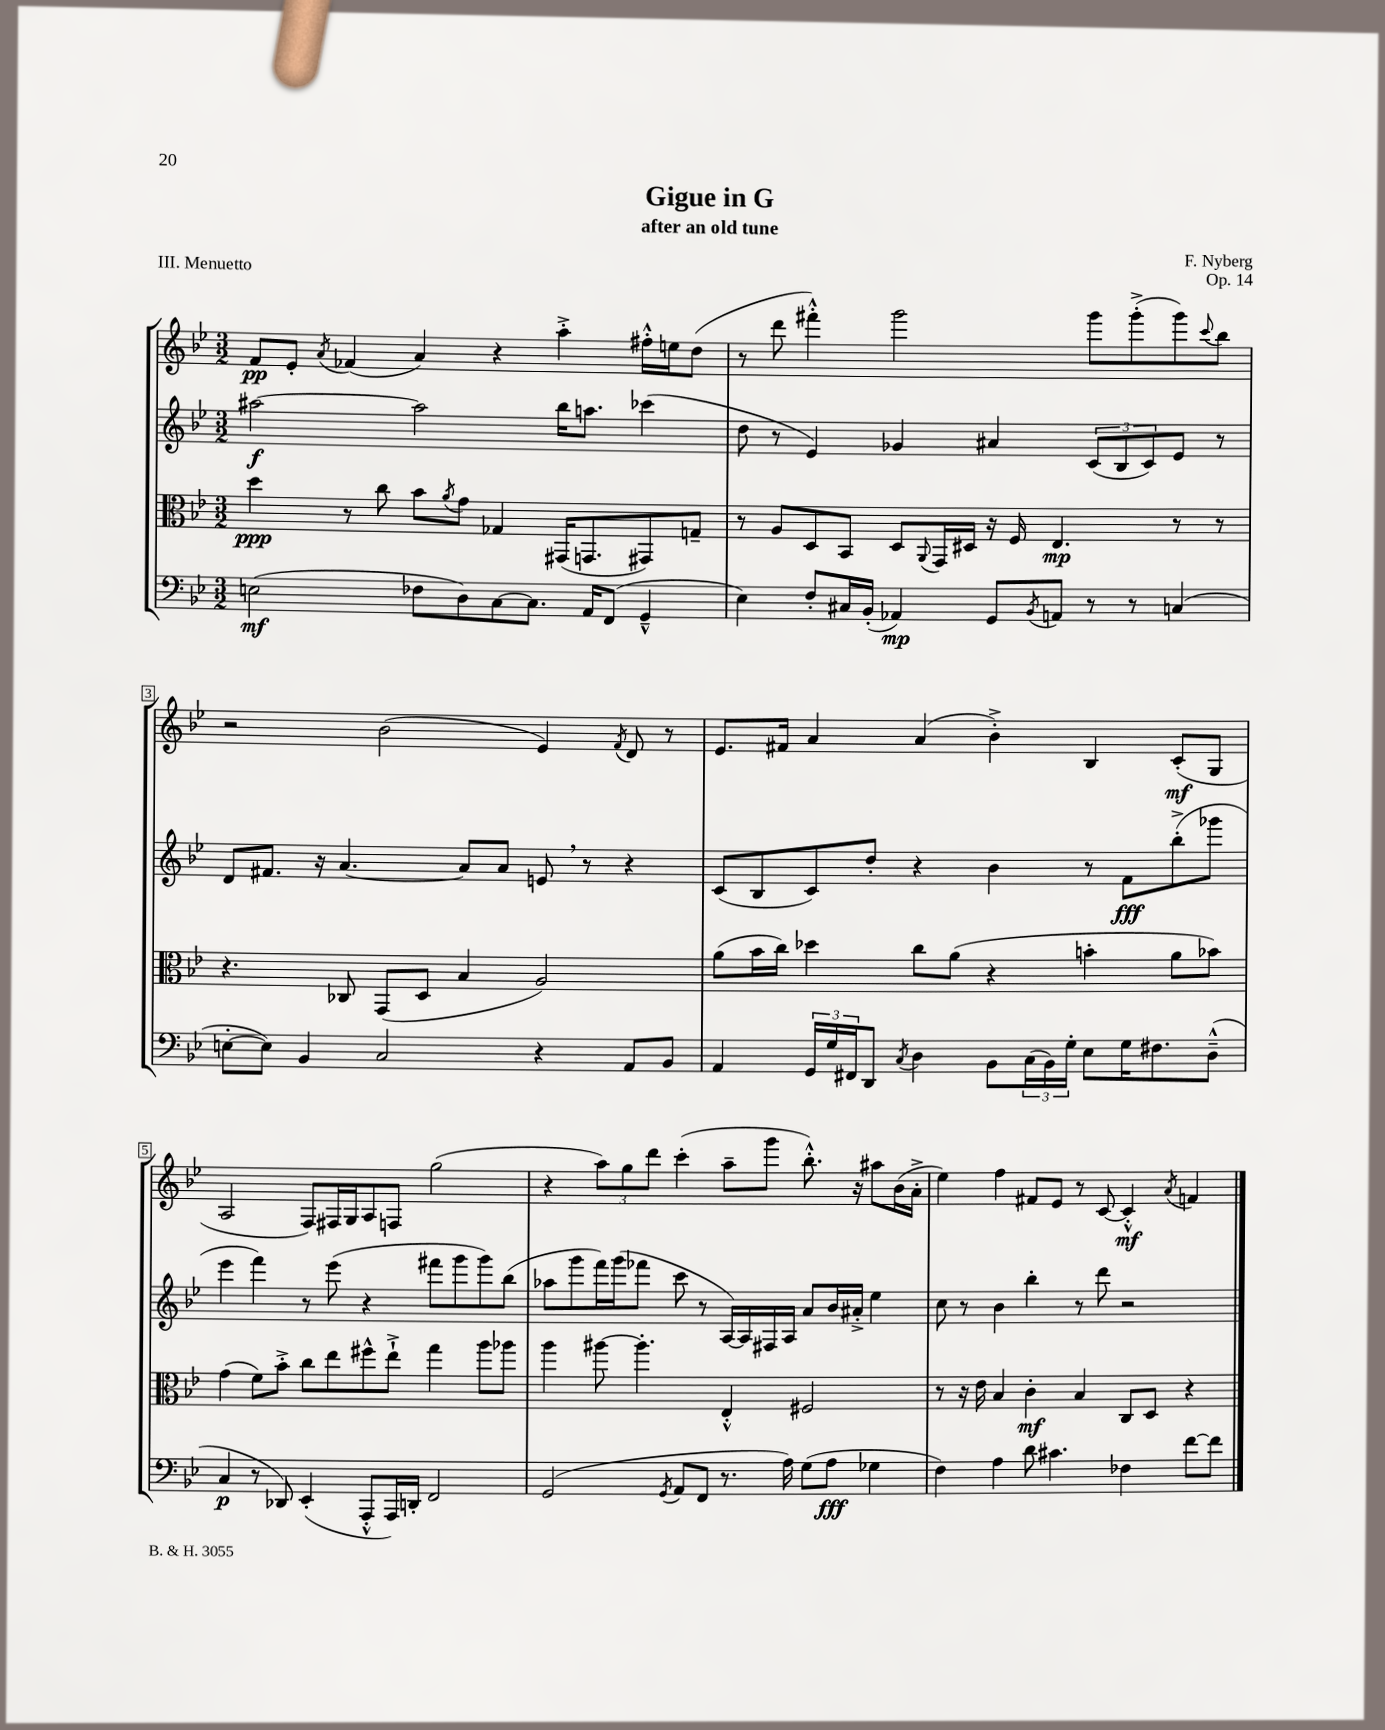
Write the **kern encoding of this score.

**kern	**dynam	**kern	**dynam	**kern	**dynam	**kern	**dynam
*part4	*part4	*part3	*part3	*part2	*part2	*part1	*part1
*staff4	*staff4	*staff3	*staff3	*staff2	*staff2	*staff1	*staff1
*clefF4	*	*clefC3	*	*clefG2	*	*clefG2	*
*k[b-e-]	*	*k[b-e-]	*	*k[b-e-]	*	*k[b-e-]	*
*M3/2	*	*M3/2	*	*M3/2	*	*M3/2	*
=1	=1	=1	=1	=1	=1	=1	=1
(2En\	mf	4dd\	ppp	[2aa#X\	f	8f/L	pp
.	.	.	.	.	.	8e-'/J	.
.	.	.	.	.	.	8qa/	.
.	.	8r	.	.	.	(4f-X/	.
.	.	8cc\	.	.	.	.	.
8F-X\L	.	8b-\L	.	2aa#\]	.	4a/)	.
.	.	8qa/	.	.	.	.	.
8D\)	.	8g\J	.	.	.	.	.
[8C\	.	4G-X/	.	.	.	4r	.
8.C\J]	.	.	.	.	.	.	.
.	.	(16GG#X/KL	.	16bb-\KL	.	4aa'^\	.
16AA/KL	.	8.GGn/	.	8.aan\J	.	.	.
(8FF/J	.	.	.	.	.	.	.
4GG~^^/	.	8GG#X/)	.	(4ccc-X\	.	16ff#X'^^\LL	.
.	.	.	.	.	.	16een\J	.
.	.	8Gn~/J	.	.	.	(8dd\J	.
=2	=2	=2	=2	=2	=2	=2	=2
4E-\)	.	8r	.	8dd\	.	8r	.
.	.	8A/L	.	8r	.	8ddd\	.
8F'/L	.	8D/	.	4e-/)	.	4fff#X'^^\)	.
16C#X/L	.	8BB-/J	.	.	.	.	.
(16BB-'/JJ	.	.	.	.	.	.	.
4AA-X/)	mp	8D/L	.	4g-X/	.	2ggg\	.
.	.	8qqAA/	.	.	.	.	.
.	.	16GG/L	.	.	.	.	.
.	.	16D#X/JJ	.	.	.	.	.
8GG/L	.	16r	.	4a#X/	.	.	.
.	.	16F/	.	.	.	.	.
8qBB-/	.	.	.	.	.	.	.
8AAn/J	.	4.E-/	mp	.	.	.	.
8r	.	.	.	(12c/L	.	8ggg\L	.
.	.	.	.	12B-/	.	.	.
8r	.	.	.	.	.	(8ggg'^\	.
.	.	.	.	12c/)	.	.	.
(4Cn/	.	8r	.	8e-/J	.	8ggg\)	.
.	.	.	.	.	.	8qqccc/	.
.	.	8r	.	8r	.	8bb-\J	.
!!LO:LB:g=z
=3	=3	=3	=3	=3	=3	=3	=3
[8En'\L	.	4.r	.	8d/L	.	2r	.
8E\J])	.	.	.	8.f#X/J	.	.	.
4BB-/	.	.	.	.	.	.	.
.	.	.	.	16r	.	.	.
.	.	8C-X/	.	[4.a/	.	.	.
2C/	.	(8GG/L	.	.	.	(2b-\	.
.	.	8D/J	.	.	.	.	.
.	.	4B-/	.	8a/L]	.	.	.
.	.	.	.	8a/J	.	.	.
4r	.	2A/)	.	8en,/	.	4e-/)	.
.	.	.	.	8r	.	.	.
.	.	.	.	.	.	8qf/	.
8AA/L	.	.	.	4r	.	8d/	.
8BB-/J	.	.	.	.	.	8r	.
=4	=4	=4	=4	=4	=4	=4	=4
4AA/	.	(8a\L	.	(8c/L	.	8.e-/L	.
.	.	16b-\L	.	8B-/	.	.	.
.	.	16cc\JJ)	.	.	.	16f#X/Jk	.
24GG/LL	.	4dd-X\	.	8c/)	.	4a/	.
24G/	.	.	.	.	.	.	.
24FF#X/J	.	.	.	.	.	.	.
8DD/J	.	.	.	8dd'/J	.	.	.
8qC/	.	.	.	.	.	.	.
4D\	.	8cc\L	.	4r	.	(4a/	.
.	.	(8a\J	.	.	.	.	.
8BB-\L	.	4r	.	4b-\	.	4b-'^\)	.
(24C\L	.	.	.	.	.	.	.
24BB-\)	.	.	.	.	.	.	.
24G'\JJ	.	.	.	.	.	.	.
8E-\L	.	4bn'\	.	8r	.	4B-/	.
16G\K	.	.	.	8f\L	fff	.	.
8.F#X\	.	.	.	.	.	.	.
.	.	8a\L	.	(8bb-'^\	.	(8c'/L	mf
(8D~^^\J	.	8b-X\J)	.	8ggg-X\J	.	8G/J	.
!!LO:LB:g=z
=5	=5	=5	=5	=5	=5	=5	=5
4C/	p	(4g\	.	4eee-\	.	2A/	.
8r	.	8f\L)	.	4fff\)	.	.	.
8DD-X/)	.	8b-'^\J	.	.	.	.	.
(4EE-'/	.	8cc\L	.	8r	.	8F/L)	.
.	.	8ee-\	.	(8eee-\	.	16F#X/L	.
.	.	.	.	.	.	16G/J	.
8AAA'^^/L	.	8ff#X^^\	.	4r	.	8A/	.
16AAA/L)	.	8ee-`^\J	.	.	.	8Fn/J	.
16DDn'/JJ	.	.	.	.	.	.	.
2FF/	.	4gg\	.	8fff#X\L	.	(2gg\	.
.	.	.	.	8ggg\	.	.	.
.	.	8aa\L	.	8ggg\)	.	.	.
.	.	8aa-X\J	.	(8bb-\J	.	.	.
=6	=6	=6	=6	=6	=6	=6	=6
(2GG/	.	4aa\	.	8aa-X\L	.	4r	.
.	.	.	.	8ggg\	.	.	.
.	.	[8aa#X\	.	16fff\L)	.	12aa\L)	.
.	.	.	.	(16ggg\J	.	.	.
.	.	.	.	.	.	12gg\	.
.	.	4.aa#'\]	.	8fff-X\J	.	.	.
.	.	.	.	.	.	12ddd\J	.
8qGG/	.	.	.	.	.	.	.
8AA/L	.	.	.	8ccc\	.	(4ccc'\	.
8FF/J	.	.	.	8r	.	.	.
8.r	.	4E-'^^/	.	[16A/LL)	.	8aa~\L	.
.	.	.	.	16A/]	.	.	.
.	.	.	.	16F#X/	.	8ggg\J	.
16A\)	.	.	.	16A/JJ	.	.	.
(8G\L	.	2F#X/	.	8a/L	.	8.bb-'^^\)	.
8A\J	fff	.	.	16b-/L	.	.	.
.	.	.	.	16a#X'^/JJ	.	16r	.
4G-X\	.	.	.	4ee-\	.	8aa#X\L	.
.	.	.	.	.	.	(16b-\L	.
.	.	.	.	.	.	16a'^\JJ	.
=7	=7	=7	=7	=7	=7	=7	=7
4F\)	.	8r	.	8cc\	.	4ee-\)	.
.	.	16r	.	8r	.	.	.
.	.	16e-\	.	.	.	.	.
4A\	.	4B-/	.	4b-\	.	4ff\	.
8d\	.	4c'\	mf	4bb-'\	.	8f#X/L	.
4.c#X\	.	.	.	.	.	8e-/J	.
.	.	4B-/	.	8r	.	8r	.
.	.	.	.	8ddd\	.	[8c/	.
4F-X\	.	8C/L	.	2r	.	4c'^^/]	mf
.	.	8D/J	.	.	.	.	.
.	.	.	.	.	.	8qa/	.
[8f\L	.	4r	.	.	.	4fn/	.
8f\J]	.	.	.	.	.	.	.
==	==	==	==	==	==	==	==
*-	*-	*-	*-	*-	*-	*-	*-
